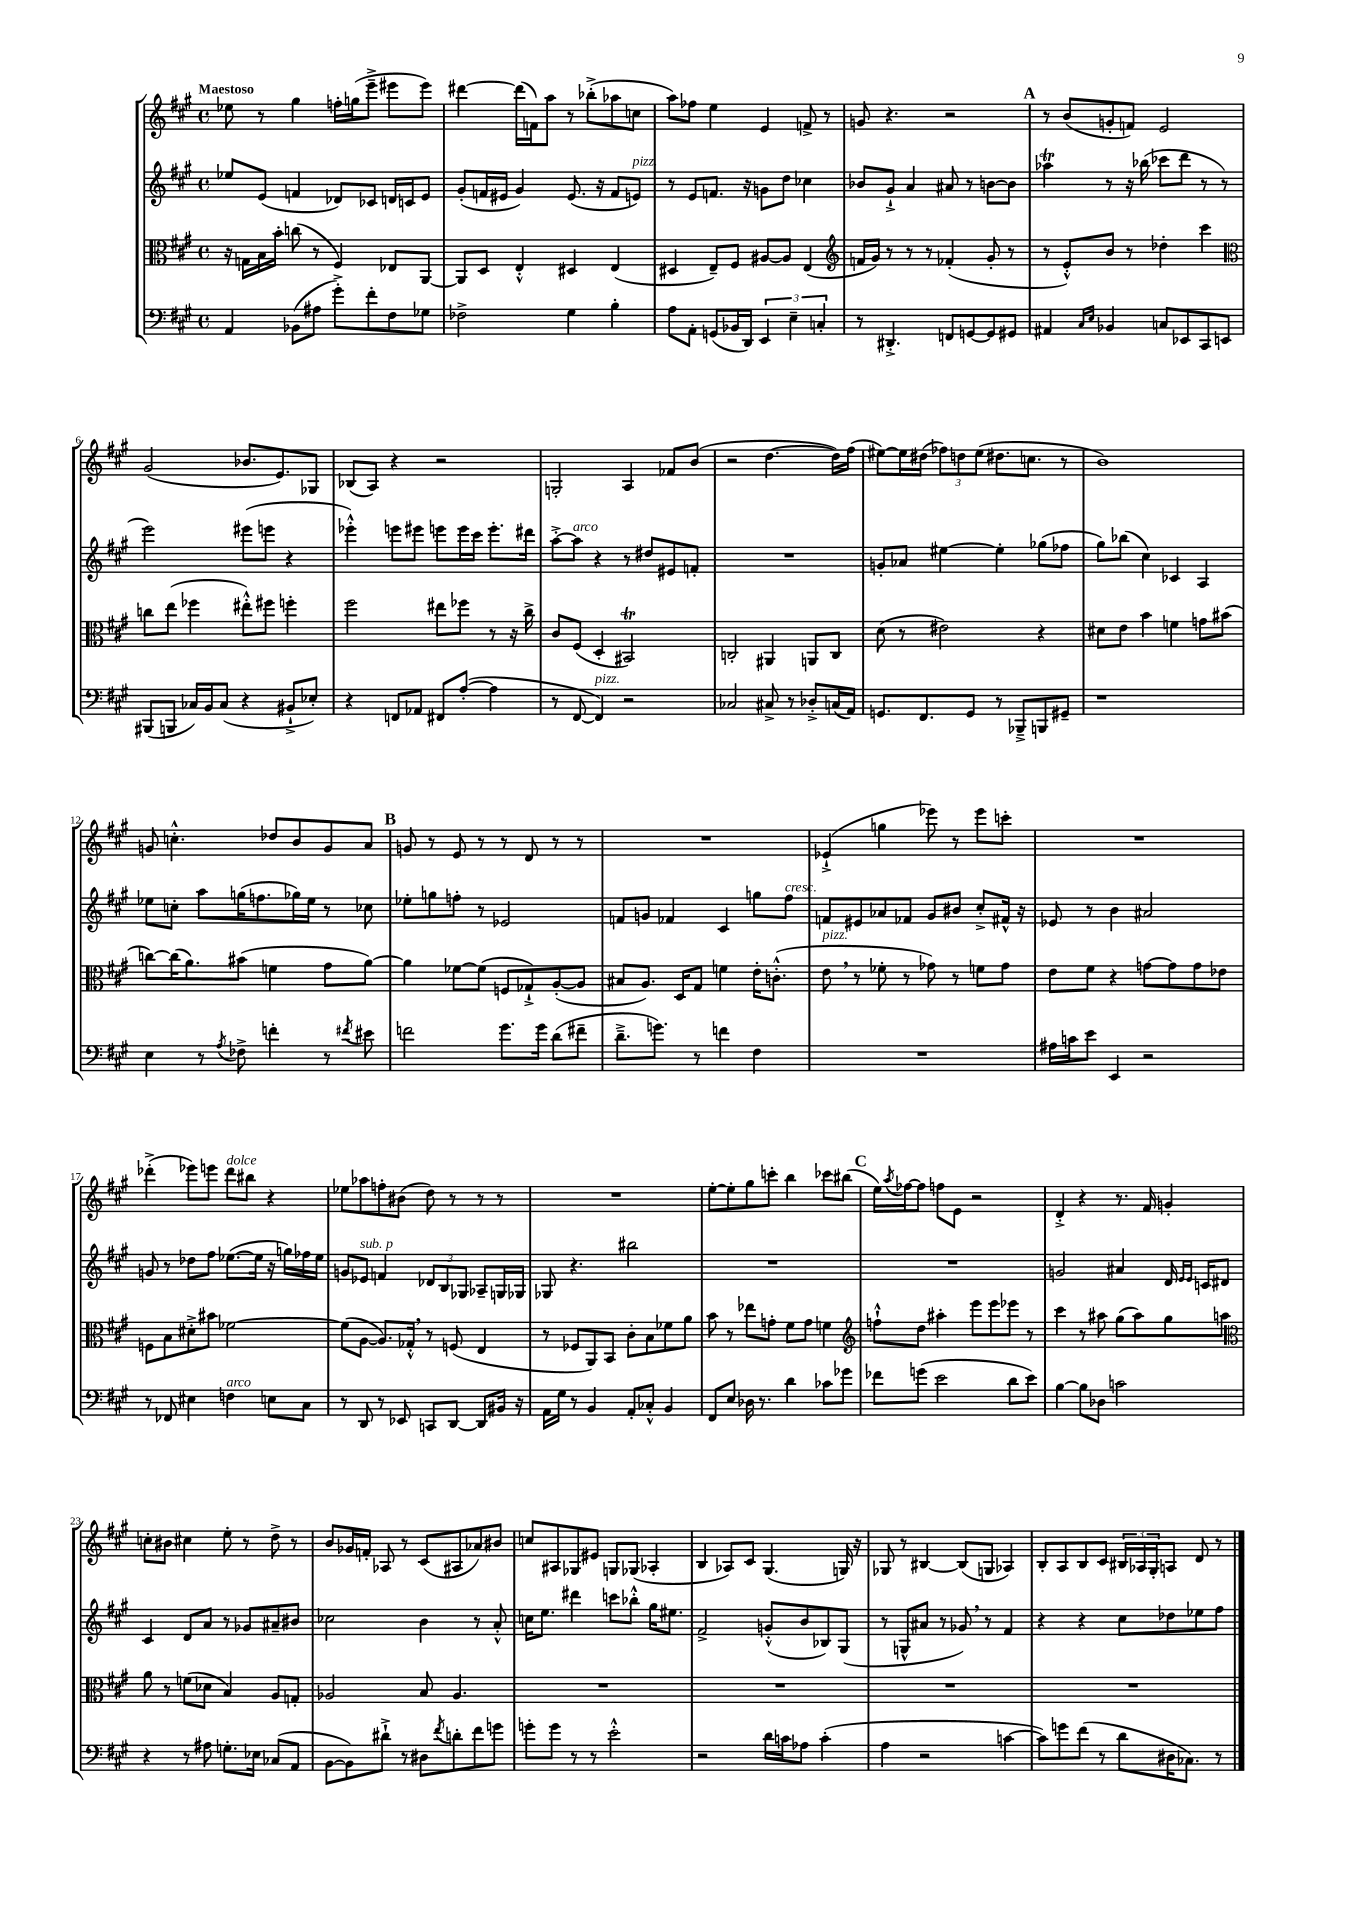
<<
\new StaffGroup <<
\new Staff = "s0" {
    \clef treble \key a \major \defaultTimeSignature \time 4/4 \tempo "Maestoso"
    ees''8 r8 gis''4 f''16-. g''16( e'''8---> eis'''8 eis'''8) |
    dis'''4~ dis'''16( f'16) a''8 r8 bes''8-.->( aes''8 c''8 |
    a''8) fes''8 e''4 e'4 f'8-> r8 |
    g'8 r4. r2 |
    \mark \markup { \bold "A" } r8 b'8( g'8-. f'8) e'2 |
    gis'2( bes'8. e'8.) ges8 |
    bes8( a8) r4 r2 |
    g2-. a4 fes'8 b'8( |
    r2 d''4.~ d''16) fis''16( |
    eis''8~) eis''16 dis''16( \tuplet 3/2 { fes''8) d''8 eis''8( } dis''8. c''8. r8 |
    b'1) |
    g'8 c''4.-.-^ des''8 b'8 g'8 a'8 |
    \mark \markup { \bold "B" } g'8 r8 e'8 r8 r8 d'8 r8 r8 |
    R1 |
    ees'4-!->( g''4 ees'''8) r8 ees'''8 c'''8-. |
    R1 |
    des'''4-.->( ees'''8) e'''8 des'''8^\markup { \italic "dolce" } bis''8 r4 |
    ees''8 aes''8 f''8-. bis'8( d''8) r8 r8 r8 |
    R1 |
    e''8~-. e''8-. gis''8 c'''8-. b''4 ces'''8 bis''8( |
    \mark \markup { \bold "C" } e''16) \acciaccatura { a''8 } fes''16~ fes''8 f''8 e'8 r2 |
    d'4-.-> r4 r8. fis'16 g'4-. |
    c''8-. bis'8 cis''4 e''8-. r8 d''8-> r8 |
    b'8 ges'16 f'16-. aes8 r8 cis'8( ais8 aes'8) bis'8 |
    c''8 ais8 ges8 eis'8 g8 ges8( aes4-. |
    b4 aes8) cis'8 gis4.( g16) r16 |
    ges8 r8 bis4~ bis8( g8 aes4) |
    b8-. a8 b8 cis'8 \tuplet 3/2 { bis16 aes16 gis16-. } a8 d'8 r8 \bar "|." |
}
\new Staff = "s1" {
    \clef treble \key a \major \defaultTimeSignature \time 4/4
    ees''8 e'8( f'4 des'8) ces'8 d'16 c'16 e'8 |
    gis'8-.( f'16 eis'16 gis'4) eis'8.( r16 f'8 e'8^\markup { \italic "pizz." }) |
    r8 e'8 f'8. r16 g'8 d''8 ces''4 |
    bes'8 gis'8-!-> a'4 ais'8 r8 b'8~ b'8 |
    \mark \markup { \bold "A" } aes''4\trill r8 r16 bes''16( ces'''8 d'''8 r8 r8 |
    e'''2) eis'''8( e'''8 r4 |
    ees'''4-.-^) e'''8 eis'''8 e'''8 e'''16 cis'''16 e'''8.-. dis'''16 |
    a''8~-.-> a''8^\markup { \italic "arco" } r4 r8 dis''8 eis'8 f'8-. |
    R1 |
    g'8-. aes'8 eis''4~ eis''4-. ges''8( fes''8 |
    gis''8) bes''8( cis''4) ces'4 a4 |
    ees''8 c''8-. a''8 g''16( f''8. ges''16) ees''16 r8 ces''8 |
    \mark \markup { \bold "B" } ees''8-. g''8 f''8-. r8 ees'2 |
    f'8 g'8 fes'4 cis'4 g''8 fis''8^\markup { \italic "cresc." } |
    f'8 eis'8 aes'8 fes'8 gis'8 bis'8 cis''8-.-> fis'16-^ r16 |
    ees'8 r8 b'4 ais'2 |
    g'8 r8 des''8 fis''8 ees''8.~( ees''16 r16 g''16) fes''16 ees''16 |
    g'8 ees'8^\markup { \italic "sub. p" } f'4 \tuplet 3/2 { des'8 b8 ges8 } aes8-- g16 ges16 |
    ges8 r4. bis''2 |
    R1 |
    \mark \markup { \bold "C" } R1 |
    g'2 ais'4 d'16 \grace { e'16 e'16 } c'16 dis'8 |
    cis'4 d'8 a'8 r8 ges'8 ais'8-- bis'8 |
    ces''2 b'4 r8 a'8-.-^ |
    c''16 e''8. dis'''4 c'''8 bes''8-.-^ gis''16 eis''8. |
    fis'2-> g'8-.-^( b'8 bes8) gis8( |
    r8 g8-^ ais'8 r8 ges'8) \breathe r8 fis'4 |
    r4 r4 cis''8 des''8 ees''8 fis''8 \bar "|." |
}
\new Staff = "s2" {
    \clef alto \key a \major \defaultTimeSignature \time 4/4
    r16 g16 b16 b'16-. c''8( r8 fis4) ees8 a,8~ |
    a,8 d8 e4-.-^ dis4 e4( |
    dis4 e8--) fis8 ais8~ ais8 e4( |
    \clef treble f'16 gis'16) r8 r8 r8 fes'4-.( gis'8-. r8 |
    \mark \markup { \bold "A" } r8 e'8-.-^) b'8 r8 des''4-. cis'''4 |
    \clef alto c''8 e''8( fes''4 eis''8-.-^) fis''8 f''4-. |
    fis''2 eis''8 fes''8 r8 r16 cis''16-> |
    cis'8 fis8( d4-. bis,2\trill) |
    c2-. ais,4 a,8 c8 |
    d'8( r8 eis'2) r4 |
    dis'8 e'8 b'4 f'4 g'8 bis'8( |
    c''8~) c''16( a'8.) bis'8( f'4 gis'8 a'8~) |
    \mark \markup { \bold "B" } a'4 fes'8~ fes'8( f8 ges8-!->) a8~-.( a8 |
    bis8 a8.) d16 gis8 f'4 e'16-. c'8.-.-^( |
    e'8^\markup { \italic "pizz." } \breathe r8 fes'8-. r8 ges'8) r8 f'8 ges'8 |
    e'8 fis'8 r4 g'8~ g'8 g'8 ees'8 |
    f8 b8 dis'8-.-> bis'8 fes'2~ |
    fes'8( a8~ a8.) ges16-.-^ \breathe r8 f8( e4 |
    r8 fes8 a,8) b,8 cis'8-. b8 fes'8 a'8 |
    b'8 r8 ees''8 g'8-. fis'8 g'8 f'4 |
    \mark \markup { \bold "C" } \clef treble f''8-!-^ d''8 ais''4-. e'''8 e'''8 ees'''8 r8 |
    cis'''4 r8 ais''8 gis''8( ais''8) gis''8 a''8 |
    \clef alto a'8 r8 f'8( des'8 b4) a8 g8-. |
    aes2 b8 aes4. |
    R1 |
    R1 |
    R1 |
    R1 \bar "|." |
}
\new Staff = "s3" {
    \clef bass \key a \major \defaultTimeSignature \time 4/4
    a,4 bes,8( ais8 gis'8-.->) fis'8-. fis8 ges8 |
    fes2-> gis4 b4-. |
    a8 a,8-. g,8( bes,16 d,16) \tuplet 3/2 { e,4 e4-- c4-. } |
    r8 dis,4.-.-> f,8 g,8~ g,8 gis,8 |
    \mark \markup { \bold "A" } ais,4 \grace { cis16 e16 } bes,4 c8 ees,8 cis,8 e,8 |
    bis,,8( b,,8 ces16) b,16 ces8( r4 bis,8-!-> ees8-.) |
    r4 f,8 aes,8 fis,8 a8~-.( a4 |
    r8 fis,8~ fis,4^\markup { \italic "pizz." }) r2 |
    ces2 cis8-> r8 des8-.-> c16( a,16) |
    g,8. fis,8. g,8 r8 bes,,8---> b,,8 gis,8-- |
    r1 |
    e4 r8 \acciaccatura { a8 } fes8-> f'4-. r8 \acciaccatura { fis'8 } eis'8 |
    \mark \markup { \bold "B" } f'2 gis'8. gis'16 d'8( fis'8-- |
    d'8.---> g'8.) r8 f'4 fis4 |
    R1 |
    ais16 c'16 e'8 e,4 r2 |
    r8 fes,8 eis4 f4^\markup { \italic "arco" } e8 cis8 |
    r8 d,8 r8 ees,8 c,8 d,8~ d,8 bis,16 r16 |
    a,16 gis16 r8 b,4 a,8-. ces8-.-^ b,4 |
    fis,8 e8 des16 r8. d'4 ces'8 ges'8 |
    \mark \markup { \bold "C" } fes'8 g'8( e'2 d'8 e'8) |
    b4~ b8 des8 c'2 |
    r4 r8 ais8 g8.-. ees16 ces8( a,8 |
    b,8~ b,8) dis'8-!-> r8 dis8 \acciaccatura { fis'8 } d'8-. fis'8 g'8 |
    g'8-. g'8 r8 r8 e'2-.-^ |
    r2 d'16 c'16 aes8 c'4-.( |
    a4 r2 c'4~ |
    c'8) g'8 fis'8( r8 d'8 dis16 ces8.) r8 \bar "|." |
}
>>
>>
